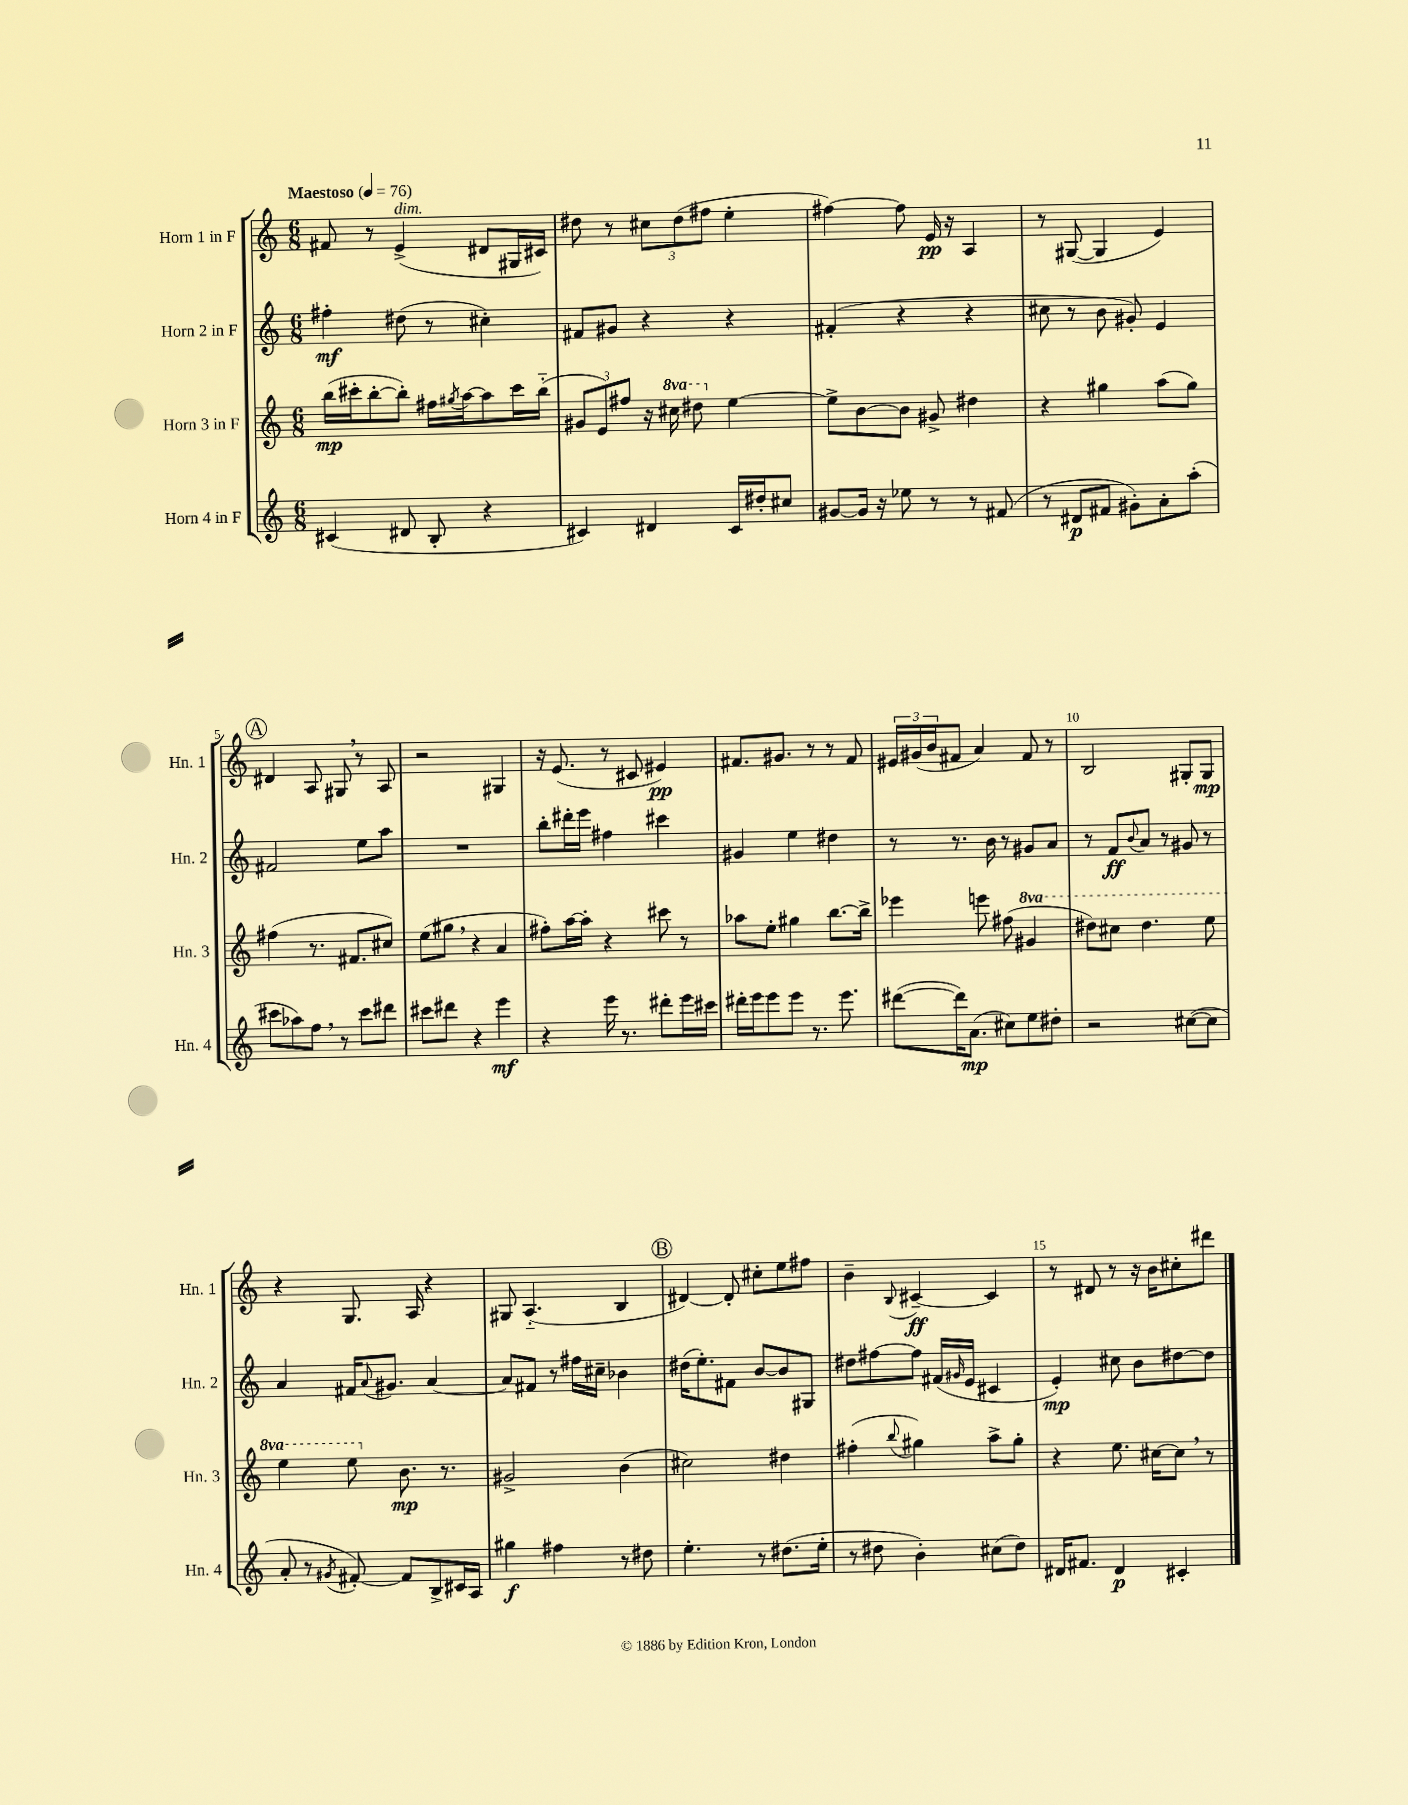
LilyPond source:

<<
\new StaffGroup <<
\new Staff = "s0" \with { instrumentName = "Horn 1 in F" shortInstrumentName = "Hn. 1" } {
    \clef treble \key c \major \numericTimeSignature \time 6/8 \tempo "Maestoso" 4 = 76
    fis'8 r8 e'4->^\markup { \italic "dim." }( dis'8 gis16 cis'16) |
    dis''8 r8 \tuplet 3/2 { cis''8 dis''8( fis''8 } e''4-. |
    fis''4~) fis''8 e'16\pp r16 a4 |
    r8 gis8~( gis4 e'4) |
    \mark \markup { \circle "A" } dis'4 a8 gis8 \breathe r8 a8 |
    r2 gis4 |
    r16 e'8.( r8 cis'8 eis'4\pp) |
    fis'8. gis'8. r8 r8 fis'8 |
    \tuplet 3/2 { eis'16 gis'16( b'16 } fis'8 a'4) fis'8 r8 |
    b2 gis8-. gis8\mp |
    r4 g8. a16 r4 |
    gis8 a4.-_( b4 |
    \mark \markup { \circle "B" } dis'4~) dis'8-. cis''8-. e''8 fis''8 |
    b'4-- \appoggiatura { b8 } cis'4~--\ff cis'4 |
    r8 dis'8 r8 r16 b'16 cis''8-. dis'''8 \bar "|." |
}
\new Staff = "s1" \with { instrumentName = "Horn 2 in F" shortInstrumentName = "Hn. 2" } {
    \clef treble \key c \major \numericTimeSignature \time 6/8
    fis''4-.\mf dis''8( r8 cis''4-.) |
    fis'8 gis'8 r4 r4 |
    fis'4-.( r4 r4 |
    cis''8 r8 b'8 gis'8-.) e'4 |
    \mark \markup { \circle "A" } fis'2 e''8 a''8 |
    R2. |
    b''8-. dis'''16-. e'''16 fis''4 cis'''4 |
    gis'4 e''4 dis''4 |
    r8 r8. b'16 r8 gis'8 a'8 |
    r8 f'8\ff \appoggiatura { b'8 } a'8 r8 gis'8 r8 |
    a'4 fis'16 \appoggiatura { a'8 } gis'8. a'4~ |
    a'8 fis'8 r8 fis''16 cis''16-- bes'4 |
    \mark \markup { \circle "B" } dis''16( e''8.-.) fis'8 b'8~ b'8 gis8 |
    dis''8 fis''8~ fis''8 fis'16( \grace { gis'16 } e'16 cis'4 |
    e'4-.\mp) cis''8 b'8 dis''8~ dis''8 \bar "|." |
}
\new Staff = "s2" \with { instrumentName = "Horn 3 in F" shortInstrumentName = "Hn. 3" } {
    \clef treble \key c \major \numericTimeSignature \time 6/8 \set Staff.ottavationMarkups = #ottavation-simple-ordinals
    b''16\mp( cis'''16-. b''8~-. b''8-.) fis''16 \acciaccatura { gis''8 } a''16~ a''8 cis'''16 b''16-_( |
    \tuplet 3/2 { gis'8 e'8) fis''8 } r16 \ottava #1 cis'''16 dis'''8 \ottava #0 e''4~ |
    e''8-> b'8~ b'8 gis'8-> dis''4 |
    r4 gis''4 a''8( gis''8) |
    \mark \markup { \circle "A" } fis''4( r8. fis'8. cis''8) |
    e''8( gis''8 \breathe r4 a'4 |
    fis''8-.) a''16~ a''16-. r4 cis'''8 r8 |
    aes''8 e''8-. gis''4 b''8.~ b''16-> |
    ees'''4 e'''8 fis''8( \ottava #1 gis''4 |
    dis'''8) cis'''8 dis'''4. e'''8 |
    e'''4 e'''8 \ottava #0 b'8.\mp r8. |
    gis'2-> b'4( |
    \mark \markup { \circle "B" } cis''2) dis''4 |
    fis''4-.( \appoggiatura { b''8 } gis''4) a''8-> gis''8-. |
    r4 e''8. cis''16~ cis''8 \breathe r8 \bar "|." |
}
\new Staff = "s3" \with { instrumentName = "Horn 4 in F" shortInstrumentName = "Hn. 4" } {
    \clef treble \key c \major \numericTimeSignature \time 6/8
    cis'4( dis'8 b8-. r4 |
    cis'4) dis'4 cis'16 dis''16-. cis''8 |
    gis'8~ gis'16 r16 ees''8 r8 r8 fis'8( |
    r8 dis'8\p fis'8 gis'8-.) a'8-. a''8-.( |
    \mark \markup { \circle "A" } cis'''8 aes''8) f''8 \breathe r8 cis'''8 dis'''8 |
    cis'''8 dis'''8 r4 e'''4\mf |
    r4 e'''16 r8. dis'''8-. e'''16 cis'''16 |
    dis'''16-. e'''16 e'''8 e'''8 r8. e'''8. |
    dis'''8~( dis'''16) a'8.\mp( cis''8) e''8 dis''8-. |
    r2 cis''8~( cis''8 |
    a'8-. r8 \acciaccatura { gis'8 } fis'8~-.) fis'8 b8-> cis'16 a16 |
    gis''4\f fis''4 r8 dis''8 |
    \mark \markup { \circle "B" } e''4.-. r8 dis''8.( e''16-. |
    r8 dis''8 b'4-.) cis''8( dis''8) |
    dis'16 fis'8. dis'4\p cis'4-. \bar "|." |
}
>>
>>
\layout { \context { \Score \override BarNumber.break-visibility = ##(#f #t #t) barNumberVisibility = #(every-nth-bar-number-visible 5) } }
